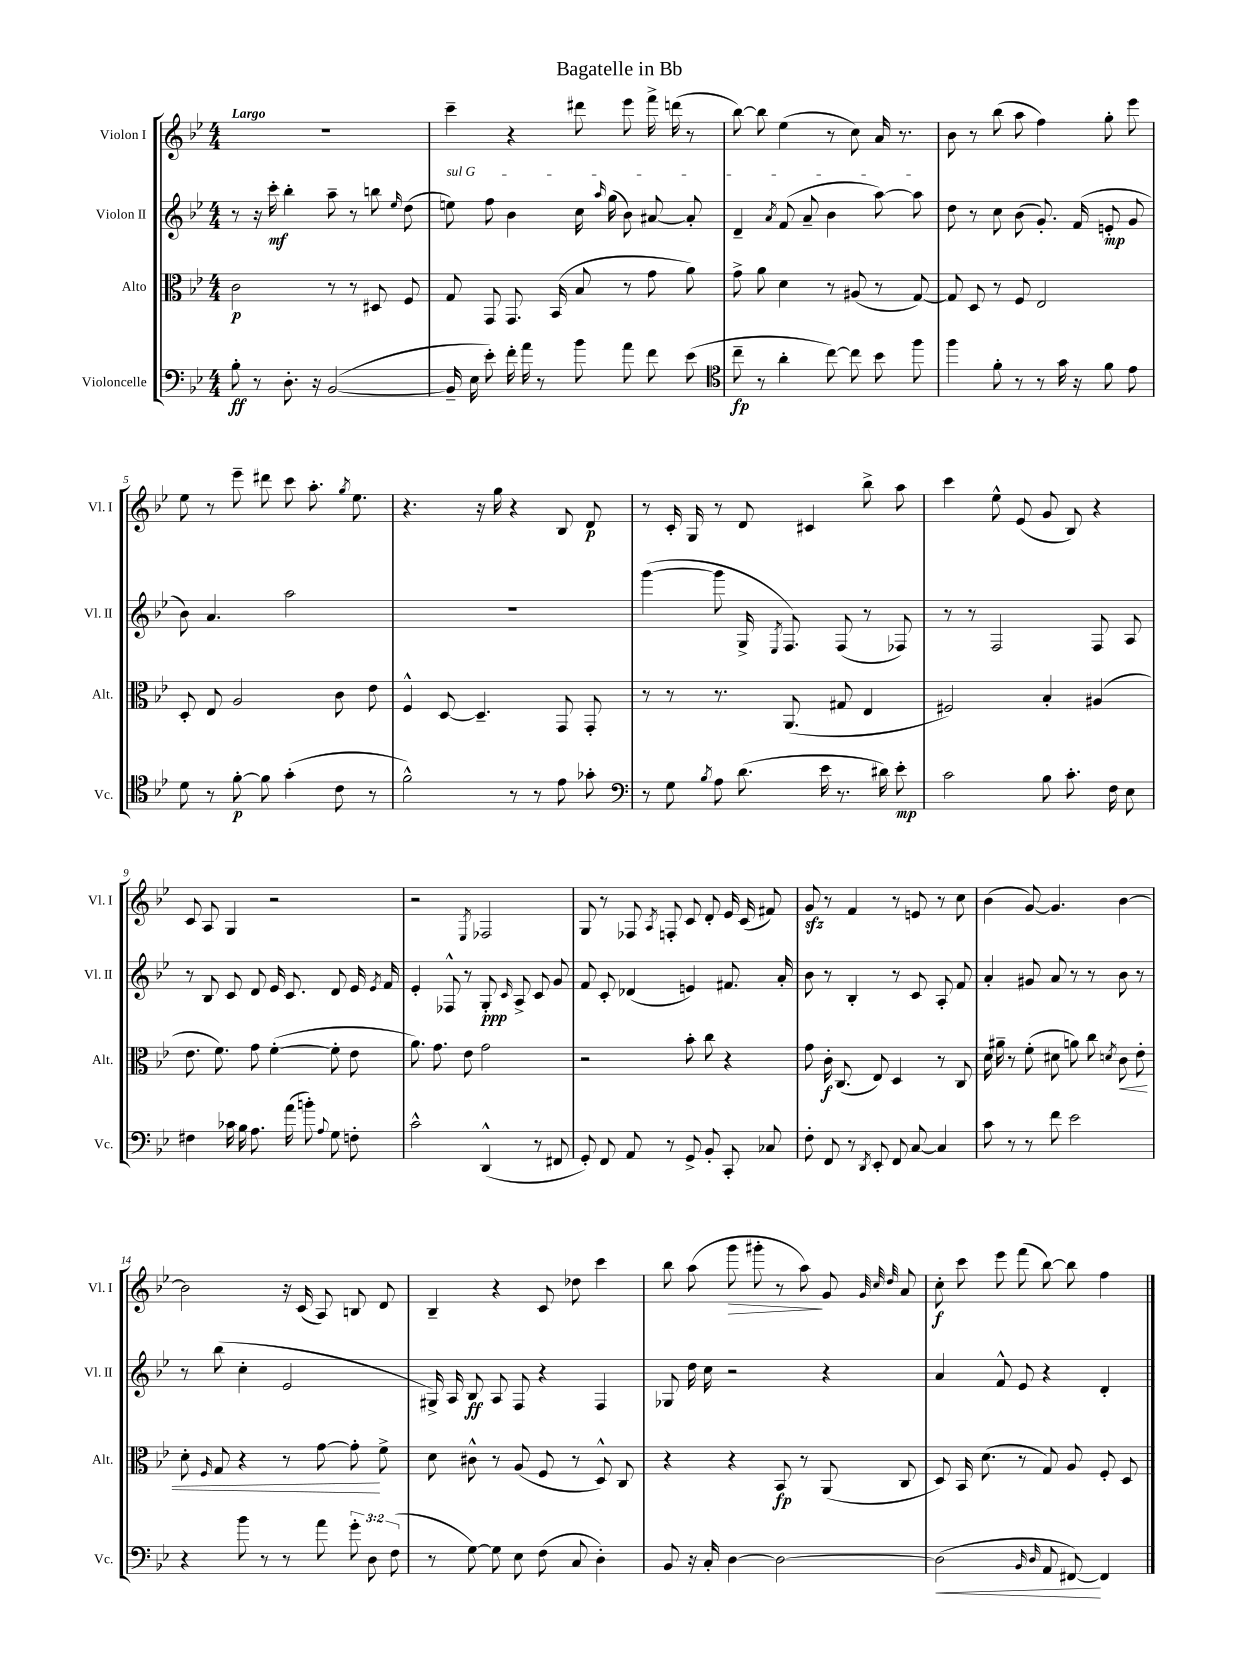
\header { title = "Bagatelle in Bb" }
<<
\new StaffGroup <<
\new Staff = "s0" \with { instrumentName = "Violon I" shortInstrumentName = "Vl. I" } {
    \clef treble \key bes \major \numericTimeSignature \time 4/4 \tempo "Largo"
    \autoBeamOff R1 |
    c'''4-- r4 dis'''8 ees'''8 f'''16-> d'''16( r8 |
    bes''8~) bes''8 ees''4( r8 c''8) a'16 r8. |
    bes'8 r8 bes''8( a''8 f''4) g''8-. ees'''8 |
    ees''8 r8 ees'''8-- dis'''8 c'''8 a''8.-. \acciaccatura { g''8 } ees''8. |
    r4. r16 g''16 r4 bes8 d'8\p |
    r8 c'16-. g16 r8 d'8 cis'4 bes''8-> a''8 |
    c'''4 ees''8-^ ees'8( g'8 bes8) r4 |
    c'8 a8 g4 r2 |
    r2 \acciaccatura { ees8 } fes2 |
    g8 r8 fes8 \acciaccatura { a8 } f8-. c'8 d'8-. ees'16 c'16( fis'8) |
    g'8\sfz r8 f'4 r8 e'8 r8 c''8 |
    bes'4( g'8~) g'4. bes'4~ |
    bes'2 r16 c'16( a8) b8 d'8 |
    bes4-- r4 c'8 des''8 c'''4 |
    bes''8 a''8( g'''8\> gis'''8-. r8 a''8\!) g'8 \grace { g'32 c''32 d''32 } a'8 |
    c''8-.\f c'''8 ees'''8 f'''8( bes''8~) bes''8 f''4 \bar "|." |
}
\new Staff = "s1" \with { instrumentName = "Violon II" shortInstrumentName = "Vl. II" } {
    \clef treble \key bes \major \numericTimeSignature \time 4/4
    \autoBeamOff r8 r16 c'''16-.\mf bes''4-. a''8-- r8 b''8 \grace { ees''16 } d''8( |
    \once \override TextSpanner.bound-details.left.text = \markup { \italic "sul G" } e''8\startTextSpan) f''8 bes'4 c''16 \grace { a''16 } g''16( bes'8) ais'8~ ais'8-. |
    d'4-- \acciaccatura { a'8 } f'8( a'8-- bes'4 a''8~) a''8\stopTextSpan |
    d''8 r8 c''8 bes'8( g'8.-.) f'16( e'8-.\mp g'8 |
    bes'8) a'4. a''2 |
    R1 |
    g'''4~( g'''8 g16-> \acciaccatura { ees8 } f8.) f8( r8 fes8) |
    r8 r8 f2 f8 a8 |
    r8 bes8 c'8 d'8 ees'16 c'8. d'8 ees'16 \acciaccatura { ees'8 } f'16 |
    ees'4-. fes8-^ r8 g8-.\ppp \grace { c'16 } a8-> c'8 g'8 |
    f'8 c'8-. des'4( e'4) fis'8. a'16-. |
    bes'8 r8 bes4-. r8 c'8 a8-. f'8 |
    a'4-. gis'8 a'8 r8 r8 bes'8 r8 |
    r8 bes''8( c''4-. ees'2 |
    gis16->) a16 bes8\ff a8 f8 r4 f4 |
    ges8 d''16 c''16 r2 r4 |
    a'4 f'8-^ ees'8 r4 d'4-. \bar "|." |
}
\new Staff = "s2" \with { instrumentName = "Alto" shortInstrumentName = "Alt." } {
    \clef alto \key bes \major \numericTimeSignature \time 4/4
    \autoBeamOff c'2\p r8 r8 dis8 f8 |
    g8 g,8 g,8. bes,16( bes8 r8 g'8 a'8) |
    g'8-> a'8 d'4 r8 ais8( r8 g8~) |
    g8 d8 r8 f8 ees2 |
    d8-. ees8 a2 c'8 ees'8 |
    f4-^ d8~ d4.-- g,8 g,8-. |
    r8 r8 r8. a,8.( gis8 ees4 |
    fis2) bes4-. ais4( |
    ees'8. f'8.) g'8 f'4~-.( f'8-. ees'8 |
    a'8.) g'8. ees'8 g'2 |
    r2 bes'8-. c''8 r4 |
    g'8 c'16-.\f c8.( ees8) d4 r8 c8 |
    d'16 ais'16-- r8 f'8-.( dis'8 a'8) c''8 \acciaccatura { d'8 } c'8\< ees'8-. |
    d'8-. \grace { f16 } g8 r4 r8 g'8~ g'8-.\! f'8-> |
    d'8 cis'8-^ r8 a8( f8 r8 d8-^) c8 |
    r4 r4 bes,8\fp r8 a,8( c8 |
    d8) bes,16 d'8.( r8 g8) a8 f8-. d8 \bar "|." |
}
\new Staff = "s3" \with { instrumentName = "Violoncelle" shortInstrumentName = "Vc." } {
    \clef bass \key bes \major \numericTimeSignature \time 4/4 \override Staff.TupletNumber.text = #tuplet-number::calc-fraction-text
    \autoBeamOff bes8-.\ff r8 d8.-. r16 bes,2~( |
    bes,16-- ees16 ees'8-.) f'16-. a'16 r8 bes'8 a'8 f'8 ees'8( |
    \clef tenor c''8--\fp r8 a'4-. c''8~) c''8 bes'8 f''8 |
    f''4 f'8-. r8 r8 g'16 r16 f'8 ees'8 |
    d'8 r8 f'8~-.\p f'8 g'4-.( c'8 r8 |
    f'2-^) r8 r8 ees'8 ges'8-. |
    \clef bass r8 g8 \acciaccatura { bes8 } a8 d'8.( ees'16 r8. dis'16) ees'8-.\mp |
    c'2 bes8 c'8.-. f16 ees8 |
    fis4 ces'16 bes16 a8. a'16( b'8-.) \appoggiatura { a8 } g8 f8-. |
    c'2-^ d,4-^( r8 fis,8 |
    g,8-.) f,8 a,8 r8 g,8-> bes,8-. c,8-. ces8 |
    f8-. f,8 r8 \acciaccatura { d,8 } ees,8-. f,8 c8~ c4 |
    c'8 r8 r8 f'8 ees'2 |
    r4 bes'8 r8 r8 a'8 \tuplet 3/2 { g'8-. d8 f8( } |
    r8 g8~) g8 ees8 f8( c8 d4-.) |
    bes,8 r16 c16-. d4~ d2~ |
    d2\<( \grace { bes,16 d16 } a,8 fis,8~\!) fis,4 \bar "|." |
}
>>
>>
